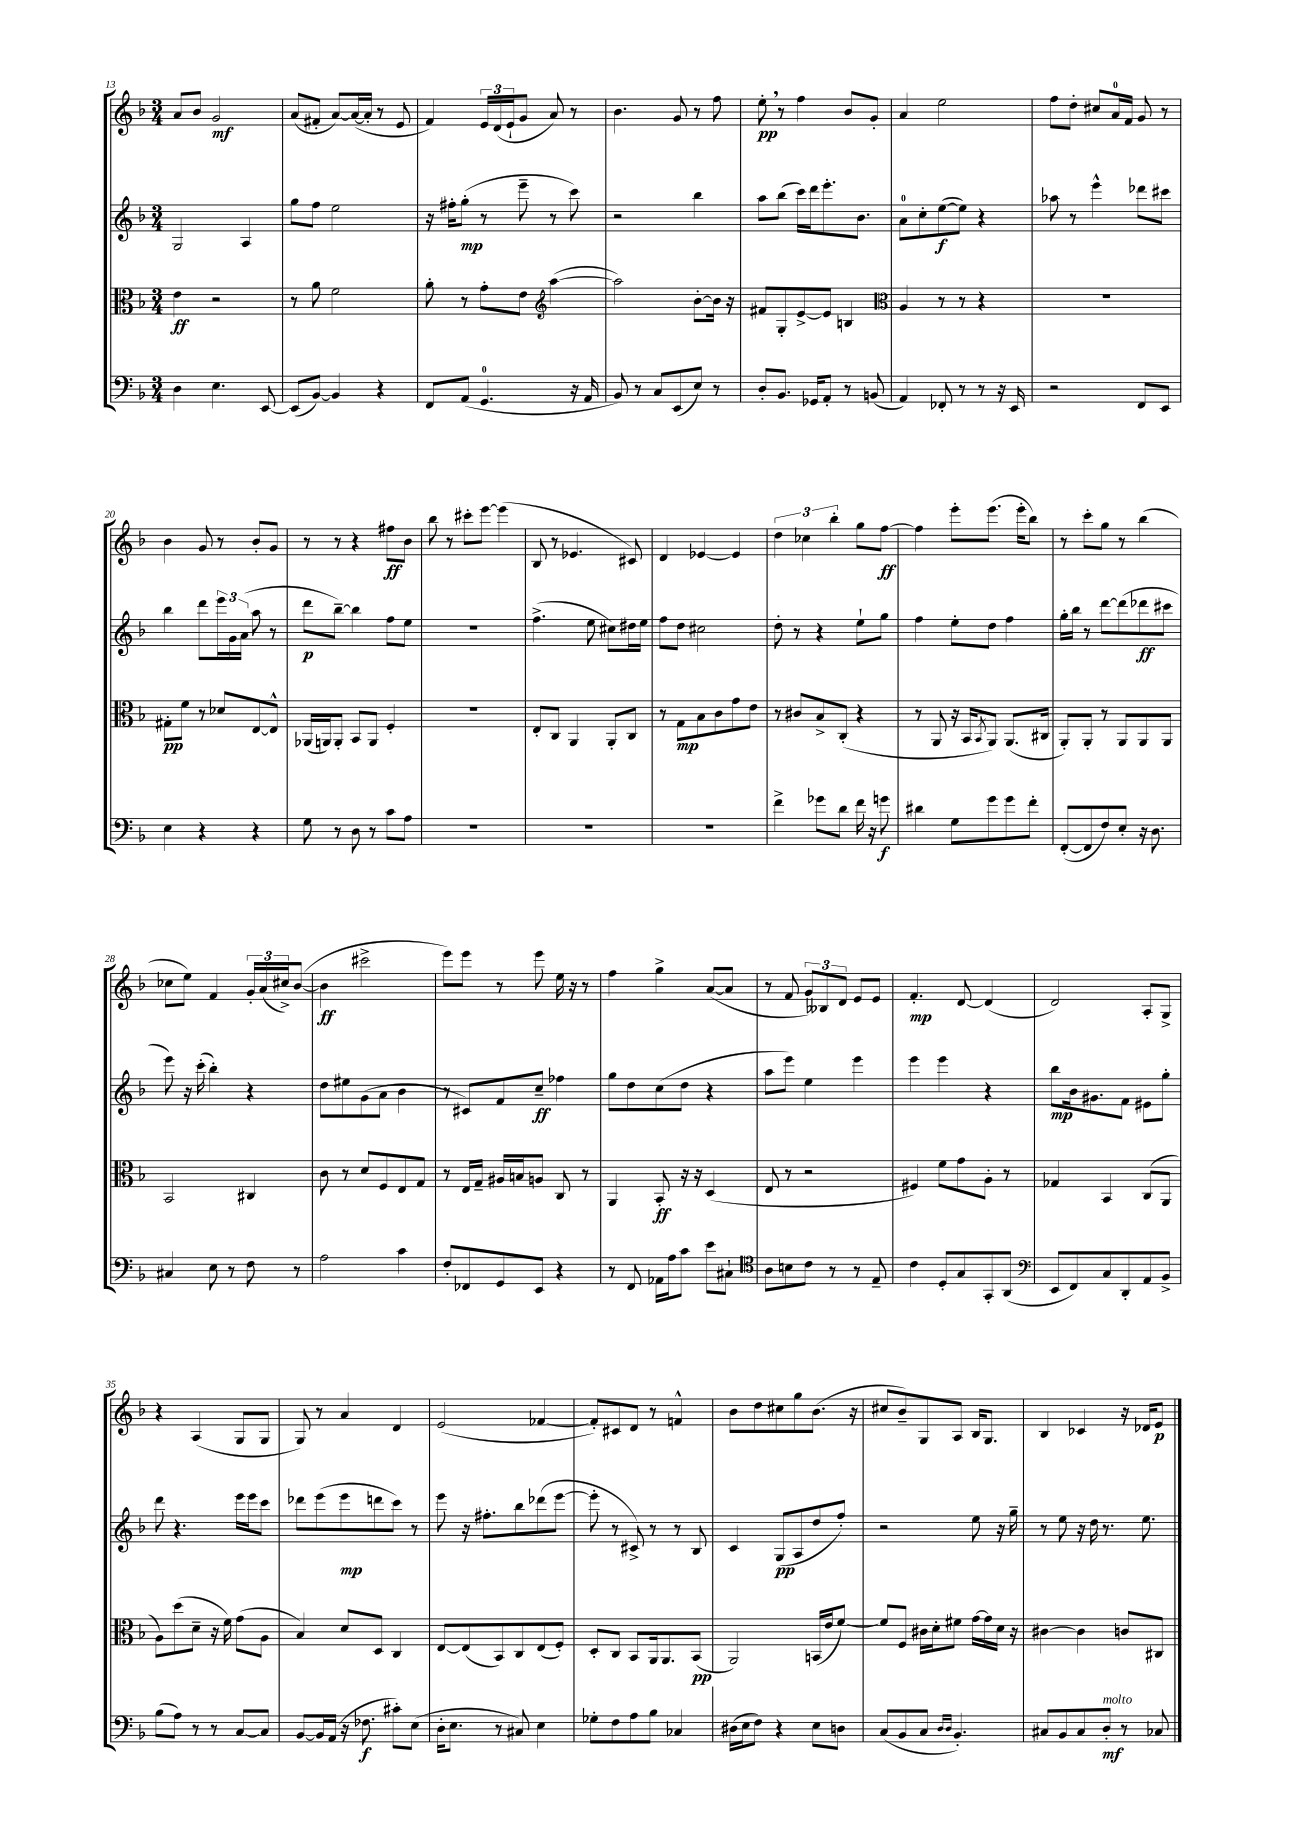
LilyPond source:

<<
\new StaffGroup <<
\new Staff = "s0" {
    \clef treble \key f \major \numericTimeSignature \time 3/4
    a'8 bes'8 g'2\mf |
    a'8( fis'8-. a'8~) a'16~( a'16-. r8 e'8 |
    f'4) \tuplet 3/2 { e'16 d'16( e'16-! } g'8 a'8) r8 |
    bes'4. g'8 r8 f''8 |
    e''8-.\pp \breathe r8 f''4 bes'8 g'8-. |
    a'4 e''2 |
    f''8 d''8-. cis''8 a'16-0 f'16 g'8 r8 |
    bes'4 g'8 r8 bes'8-. g'8 |
    r8 r8 r4 fis''8\ff bes'8 |
    bes''8 r8 cis'''8-. e'''8~ e'''4( |
    bes8 r8 ees'4. cis'8) |
    d'4 ees'4~ ees'4 |
    \tuplet 3/2 { d''4 ces''4 bes''4-. } g''8 f''8~\ff |
    f''4 e'''8-. e'''8.( e'''16-. bes''8) |
    r8 c'''8-. g''8 r8 bes''4( |
    ces''8 e''8) f'4 \tuplet 3/2 { g'16-. a'16( cis''16->) } bes'8~( |
    bes'4\ff cis'''2-> |
    e'''8) e'''8 r8 e'''8 e''16 r16 r8 |
    f''4 g''4-> a'8~( a'8 |
    r8 f'8 \tuplet 3/2 { g'8) beses8 d'8 } e'8 e'8 |
    f'4.-.\mp d'8~ d'4( |
    d'2) a8-. g8-> |
    r4 a4( g8 g8 |
    g8) r8 a'4 d'4 |
    e'2( fes'4~ |
    fes'8-.) cis'8 d'8 r8 f'4-^ |
    bes'8 d''8 cis''8 g''8 bes'8.( r16 |
    cis''8 bes'8--) g8 a8 bes16 g8. |
    bes4 ces'4 r16 des'16 e'8\p \bar "|." |
}
\new Staff = "s1" {
    \clef treble \key f \major \numericTimeSignature \time 3/4
    g2 a4 |
    g''8 f''8 e''2 |
    r16 fis''16-. g''8-.\mp( r8 e'''8-- r8 c'''8) |
    r2 bes''4 |
    a''8 bes''8( c'''16) d'''16 e'''8.-. bes'8. |
    a'8-0 c''8-. e''8~\f( e''8) r4 |
    aes''8 r8 e'''4-^ des'''8 cis'''8 |
    bes''4 d'''8 \tuplet 3/2 { e'''16 g'16 a'16( } a''8 r8 |
    d'''8\p bes''8~--) bes''4 f''8 e''8 |
    R2. |
    f''4.->( e''8 cis''8) dis''16 e''16 |
    f''8 d''8 cis''2 |
    d''8-. r8 r4 e''8-! g''8 |
    f''4 e''8-. d''8 f''4 |
    g''16-. bes''16 r8 d'''8~ d'''8( des'''8\ff cis'''8 |
    e'''8) r16 c'''16-.( bes''4-.) r4 |
    d''8 eis''8 g'8( a'8 bes'4 |
    r8 cis'8) f'8 c''8--\ff fes''4 |
    g''8 d''8 c''8( d''8 r4 |
    a''8 e'''8) e''4 e'''4 |
    e'''4 e'''4 r4 |
    bes''8\mp bes'16 gis'8. f'8 eis'8 g''8-. |
    d'''8 r4. e'''16 e'''16 c'''8 |
    des'''8 e'''8( e'''8\mp d'''8 c'''8) r8 |
    e'''8 r16 fis''8.-. bes''8 des'''8( e'''8~ |
    e'''8-. r8 cis'8->) r8 r8 bes8 |
    c'4 g8\pp( a8 d''8 f''8-.) |
    r2 e''8 r16 g''16-- |
    r8 e''8 r16 d''16 r8. e''8. \bar "|." |
}
\new Staff = "s2" {
    \clef alto \key f \major \numericTimeSignature \time 3/4
    e'4\ff r2 |
    r8 a'8 f'2 |
    a'8-. r8 g'8-. e'8 \clef treble a''4~( |
    a''2) bes'8~-. bes'16 r16 |
    fis'8 g8-. e'8~-> e'8 b4 |
    \clef alto a4 r8 r8 r4 |
    R2. |
    gis8-.\pp f'8 r8 des'8 e8~ e8-^ |
    aes,16( a,16) a,8-. bes,8 a,8 f4-. |
    R2. |
    e8-. c8 a,4 a,8-. c8 |
    r8 g8\mp bes8 c'8 g'8 e'8 |
    r8 cis'8 bes8-> c8-.( r4 |
    r8 a,8 r16 bes,16 \acciaccatura { bes,8 } a,8) a,8.( cis16 |
    a,8-.) a,8-. r8 a,8 a,8 a,8 |
    bes,2 cis4 |
    c'8 r8 d'8 f8 e8 g8 |
    r8 e16 g16-- ais16 b16 a8 c8 r8 |
    a,4 bes,8-.\ff r16 r16 d4( |
    e8 r8 r2 |
    fis4) f'8 g'8 a8-. r8 |
    ges4 bes,4 c8( a,8 |
    a8) d''8( d'8-- r16 f'16) g'8( a8 |
    bes4) d'8 d8 c4 |
    e8~ e8( bes,8) c8 e8( f8-.) |
    d8-. c8 bes,8 a,16 a,8. bes,8\pp( |
    a,2) b,16( e'16 f'8~) |
    f'8 f8 cis'16 d'16-. fis'8 g'16~ g'16 d'16 r16 |
    cis'4~ cis'4 c'8 cis8 \bar "|." |
}
\new Staff = "s3" {
    \clef bass \key f \major \numericTimeSignature \time 3/4
    d4 e4. e,8~ |
    e,8( bes,8~) bes,4 r4 |
    f,8 a,8( g,4.-0 r16 a,16 |
    bes,8) r8 c8 e,8( e8) r8 |
    d8-. bes,8. ges,16 a,8-. r8 b,8( |
    a,4) fes,8-. r8 r8 r16 e,16 |
    r2 f,8 e,8 |
    e4 r4 r4 |
    g8 r8 d8 r8 c'8 a8 |
    R2. |
    R2. |
    R2. |
    f'4-> ges'8 d'8 f'16 r16 g'8\f |
    dis'4 g8 g'8 g'8 f'8-. |
    f,8~-.( f,8 f8) e8-. r16 d8. |
    cis4 e8 r8 f8 r8 |
    a2 c'4 |
    f8-. fes,8 g,8 e,8 r4 |
    r8 f,8 aes,16 a16 c'8 e'8 cis8-! |
    \clef tenor a8 b8 c'8 r8 r8 e8-- |
    c'4 d8-. g8 g,8-. a,8( |
    \clef bass e,8 f,8) c8 d,8-. a,8 bes,8-> |
    bes8( a8) r8 r8 c8~ c8 |
    bes,8~ bes,16 a,16( r16 fes8.\f cis'8-.) e8( |
    d16-. e8. r8 cis8) e4 |
    ges8-. f8 a8 bes8 ces4 |
    dis16( e16 f8) r4 e8 d8 |
    c8( bes,8 c8 \grace { d16 d16 } bes,4.-.) |
    cis8 bes,8 cis8 d8-.\mf^\markup { \italic "molto" } r8 ces8 \bar "|." |
}
>>
>>
\layout { \context { \Score currentBarNumber = #13 } }
